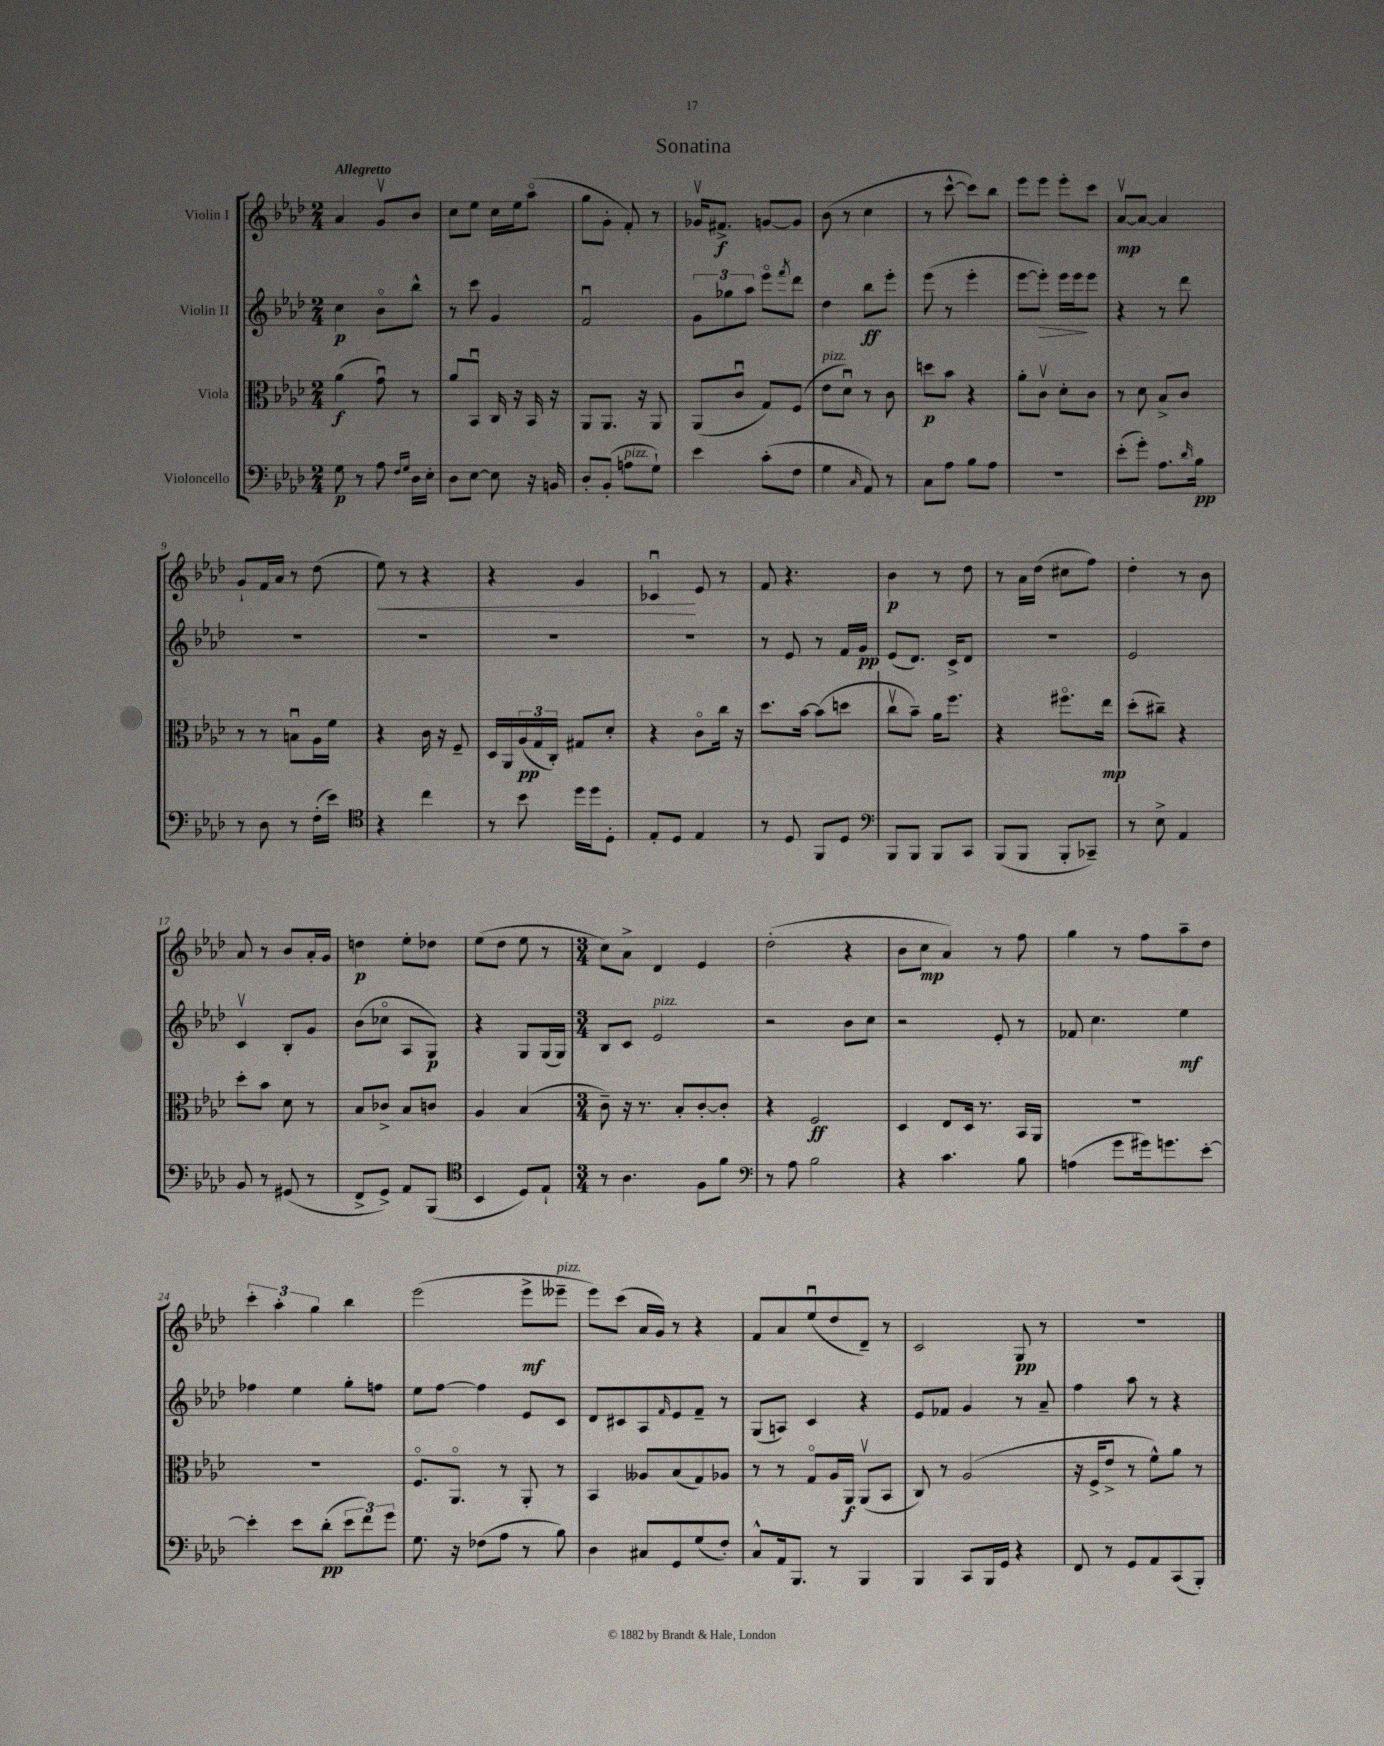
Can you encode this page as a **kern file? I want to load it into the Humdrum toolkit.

**kern	**kern	**kern	**kern
*staff4	*staff3	*staff2	*staff1
*clefF4	*clefC3	*clefG2	*clefG2
*k[b-e-a-d-]	*k[b-e-a-d-]	*k[b-e-a-d-]	*k[b-e-a-d-]
*M2/4	*M2/4	*M2/4	*M2/4
8G	(4a-	4cc	4a-
8r	.	.	.
8A-	8gu)	8b-o	8gv
16qqF	.	.	.
16qqG	.	.	.
16D-	8r	8bb-^^	8b-
16E-'	.	.	.
=	=	=	=
8D-	8a-	8r	8cc
[8E-	8BB-u	8ccc	8ee-
8E-]	16C	4g	16cc
.	16r	.	16ee-
16r	16BB-	.	(8aa-o
16BB	16r	.	.
=	=	=	=
8D-'	8AA-	2fu	8gg
(8BB-'	8.AA-	.	8g'
8A	.	.	8f')
.	16r	.	.
8G`)	8AA-	.	8r
=	=	=	=
4e-	(8AA-	12g	16g-v
.	.	.	8.f#^
.	.	12gg-	.
.	8cu	.	.
.	.	12aa-	.
(8c'	8G)	8eee-o	[8g
.	.	8qfff	.
8F	(8F	8ddd-	8g]
=	=	=	=
4G	8e-	4dd-	(8b-
.	8d-u)	.	8r
16qqC	.	.	.
8AA-)	8r	8bb-	4cc
8r	8c	8eee-'	.
=	=	=	=
8C	8dd	(8eee-	8r
8A-	8b-	8r	[8ccc^^
8B-	4r	4eee-'	8ccc])
8A-	.	.	8bb-
=	=	=	=
2r	8a-'	[8eee-	8eee-
.	8cv	8eee-'])	8eee-
.	8d-'	16eee-	8eee-'
.	.	16eee-	.
.	8c	8eee-	8ccc
=	=	=	=
(8e-'	8r	4r	[8a-v
8g')	8d-	.	8a-_
8.A-	8B-^	8r	4a-]
.	8c	8ddd-	.
16qqd-	.	.	.
16B-	.	.	.
=	=	=	=
8r	8r	2r	8g`
8D-	8r	.	16f
.	.	.	16a-
8r	8Bu	.	8r
(16F'	16A-	.	(8dd-
16e-)	16f	.	.
=	=	=	=
*clefC4	*	*	*
4r	4r	2r	8ee-)
.	.	.	8r
4cc	16c	.	4r
.	16r	.	.
.	8F~	.	.
=	=	=	=
8r	16D-	2r	4r
.	16AA-	.	.
8b-	(24A-	.	.
.	24G	.	.
.	24C')	.	.
16dd-	8G#	.	4g
16dd-	.	.	.
8D-'	8d-'	.	.
=	=	=	=
8E-'	4r	2r	4c-u
8D-	.	.	.
4E-	8co	.	8e-
.	16cc	.	8r
.	16r	.	.
=	=	=	=
8r	8.dd-	8r	8f
8D-	.	8e-	4.r
.	[16b-	.	.
8FF	(8b-]	8r	.
8D-	8dd	16f	.
.	.	16g	.
=	=	=	=
*clefF4	*	*	*
8BBB-	8ccv	(8e-	4b-
8BBB-	8b-~)	8.d-)	.
8BBB-	16a-	.	8r
.	8.ff	16c^	.
8CC	.	8d-	8dd-
=	=	=	=
(8BBB-	4r	2r	8r
8BBB-	.	.	16a-
.	.	.	(16dd-
8BBB-'	8.ff#o	.	8cc#
8CC-~)	.	.	8ff)
.	16ee-	.	.
=	=	=	=
8r	(8dd-'	2e-	4dd-'
8E-^	8cc#~)	.	.
4AA-	4r	.	8r
.	.	.	8b-
=	=	=	=
8BB-	8dd-'	4cv	8a-
8r	8b-	.	8r
(8GG#	8d-	8B-'	8b-
8r	8r	8g	16a-'
.	.	.	16g
=	=	=	=
8FF^	8B-	(8b-	4dd
8GG^)	8c-^	8cc-o	.
8AA-	8B-	8A-	8ee-'
(8BBB-	8c	8G)	8dd-
=	=	=	=
*clefC4	*	*	*
4BB-	4A-	4r	(8ee-
.	.	.	8dd-
8D-)	(4B-	8G	8ee-
8E-`	.	(16G	8r
.	.	16G)	.
=	=	=	=
*M3/4	*M3/4	*M3/4	*M3/4
8r	8c~)	8B-	8cc)
4.A-	16r	8c	8a-^
.	8.r	.	.
.	.	2e-	4d-
.	8B-'	.	.
8F	[8c'	.	4e-
8f	8c']	.	.
=	=	=	=
*clefF4	*	*	*
8r	4r	2r	(2dd-'
8A-	.	.	.
2B-	2F	.	.
.	.	8b-	4r
.	.	8cc	.
=	=	=	=
4r	4D-	2r	8b-
.	.	.	8cc
4.c	8E-	.	4a-)
.	16D-	.	.
.	8.r	.	.
.	.	8e-'	8r
8B-	16BB-	8r	8ff
.	16AA-	.	.
=	=	=	=
(4A	2.r	8f-	4gg
.	.	4.cc	.
8g	.	.	8r
16g#)	.	.	8ff
8.g	.	.	.
.	.	4ee-	8aa-~
[8e-'	.	.	8dd-
=	=	=	=
4e-']	2.r	4ff-	6ccc'
.	.	.	6aa-'
8e-	.	4ee-	.
.	.	.	6gg
(8d-'	.	.	.
12e-	.	8gg'	4bb-
12f)	.	.	.
.	.	8ff	.
12g	.	.	.
=	=	=	=
8.G	8.Fo	8ee-	(2eee-
.	.	[8ff	.
16r	8.AA-o	.	.
(8F-	.	4ff]	.
8A-	8r	.	.
8r	8AA-'	8e-	8eee-^
8B-)	8r	8c	8eee--~
=	=	=	=
4D-	4BB-	8d-	8eee-)
.	.	8c#	(8ccc
8C#	8A--	8A-	16a-
.	.	.	16g)
.	.	16qqf	.
8GG	(8B-	8e-	8r
(8G	8G)	8f~	4r
8F')	8A-	8r	.
=	=	=	=
8C^^	8r	(8G	8f
16AA-	8r	8A)	8a-
8.BBB-	.	.	.
.	8Go	4c	(8ee-u
8r	16A-	.	8dd-
.	16AA-	.	.
4BBB-	(8AA-v	4r	8d-~)
.	8BB-	.	8r
=	=	=	=
4BBB-	8C)	8e-	2c
.	8r	8f-	.
8CC	(2A-	4g	.
16BBB-	.	.	.
16GG	.	.	.
4r	.	8r	8G
.	.	8a-~	8r
=	=	=	=
8FF	16r	4ff	2.r
.	16F^	.	.
8r	8e-^	.	.
8GG	8r	8aa-	.
8AA-	8f^^)	8r	.
(8CC	8a-	4r	.
8BBB-')	8r	.	.
==	==	==	==
*-	*-	*-	*-
